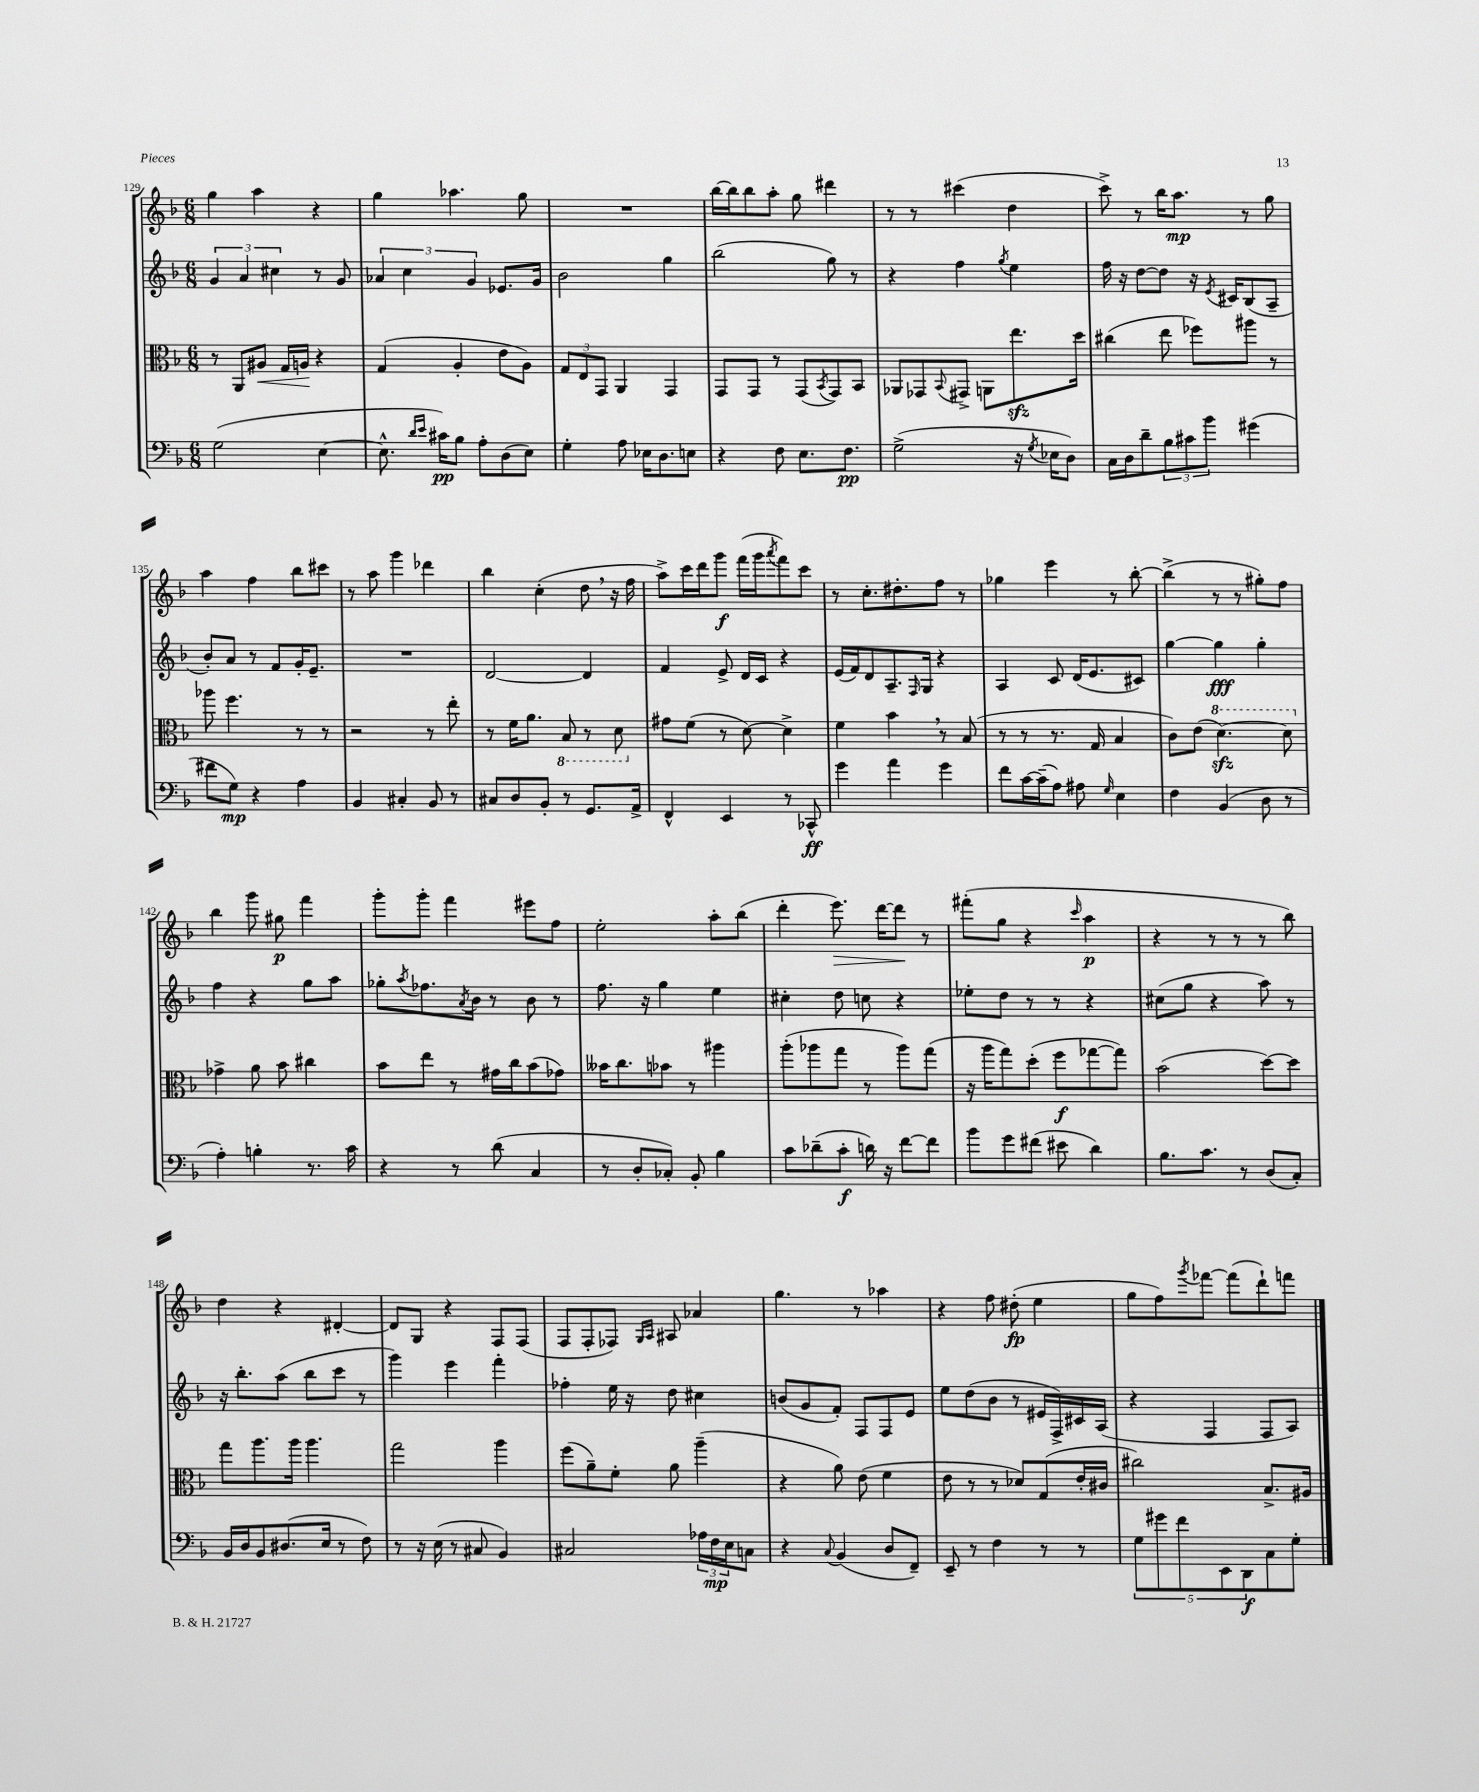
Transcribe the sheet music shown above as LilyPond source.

<<
\new StaffGroup <<
\new Staff = "s0" {
    \clef treble \key f \major \numericTimeSignature \time 6/8
    g''4 a''4 r4 |
    g''4 aes''4. g''8 |
    R2. |
    bes''16~ bes''16 bes''8 a''8-. g''8 dis'''4 |
    r8 r8 cis'''4( d''4 |
    c'''8->) r8 bes''16 a''8.\mp r8 g''8 |
    a''4 f''4 bes''8 cis'''8 |
    r8 a''8 g'''4 des'''4 |
    bes''4 c''4-.( d''8 \breathe r16 f''16 |
    a''8->) c'''16 d'''16 g'''8\f f'''16( g'''16 \acciaccatura { a'''8 } f'''8) c'''8 |
    r8 c''8.-. dis''8.-. f''8 r8 |
    ges''4 e'''4 r8 bes''8~-. |
    bes''4->( r8 r8 gis''8-.) f''8 |
    bes''4 g'''8 gis''8\p f'''4 |
    g'''8-. g'''8-. f'''4 eis'''8 f''8 |
    e''2-. a''8-. bes''8( |
    d'''4-. e'''8.\>) d'''16~ d'''8\! r8 |
    fis'''8-.( g''8 r4 \grace { c'''16 } a''4\p |
    r4 r8 r8 r8 bes''8) |
    d''4 r4 dis'4~-. |
    dis'8 g8 r4 f8 f8( |
    f8 f8-. fes8) \grace { g16 a16 } ais8 aes'4 |
    g''4. r8 aes''4 |
    r4 f''8 dis''8-.\fp( e''4 |
    g''8 f''8) \acciaccatura { g'''8 } fes'''8~ fes'''8( d'''8-!) f'''8 \bar "|." |
}
\new Staff = "s1" {
    \clef treble \key f \major \numericTimeSignature \time 6/8
    \tuplet 3/2 { g'4 a'4 cis''4 } r8 g'8 |
    \tuplet 3/2 { aes'4 c''4 g'4 } ees'8. g'16 |
    bes'2 g''4 |
    bes''2( g''8) r8 |
    r4 f''4 \acciaccatura { g''8 } e''4 |
    f''16 r16 d''8~ d''8 r16 \acciaccatura { e'8 } cis'16 bes8( a8-- |
    bes'8-.) a'8 r8 f'8 g'16-. e'8.-- |
    R2. |
    d'2~ d'4 |
    f'4 e'8-> d'16 c'16 r4 |
    e'16( f'16) d'8 a8.-- \grace { f16 } g16 r4 |
    a4 c'8 d'16( e'8. cis'8) |
    g''4~ g''4\fff g''4-. |
    f''4 r4 g''8 a''8 |
    ges''8-. \acciaccatura { a''8 } fes''8. \acciaccatura { a'8 } bes'16 r8 bes'8 r8 |
    f''8. r16 g''4 e''4 |
    cis''4-. d''8 c''8 r4 |
    ees''8-. d''8 r8 r8 r4 |
    cis''8( g''8 r4 a''8) r8 |
    r16 bes''8.-. a''8( bes''8 c'''8 r8 |
    g'''4) e'''4 f'''4-. |
    fes''4-. e''16 r16 d''8 cis''4 |
    b'8( g'8 f'8-.) f8 f8 e'8 |
    e''8 d''8( bes'8 r8 eis'16 f16->) cis'16 a16( |
    r4 f4 f8 a8) \bar "|." |
}
\new Staff = "s2" {
    \clef alto \key f \major \numericTimeSignature \time 6/8
    r8 a,8 ais8\< g16 a16\! r4 |
    g4( a4-. e'8 a8) |
    \tuplet 3/2 { g8 e8 g,8 } a,4 g,4 |
    g,8 g,8 r8 g,8( \acciaccatura { bes,8 } g,8) bes,8 |
    aes,8 ges,8 \appoggiatura { bes,8 } gis,8-> a,8 e''8.\sfz d''16 |
    cis''4( e''8 fes''8) ais''8 r8 |
    aes''8 f''4. r8 r8 |
    r2 r8 e''8-. |
    r8 f'16 a'8. \ottava #-1 bes,8 r8 d8 \ottava #0 |
    gis'8 f'8( r8 d'8~) d'4-> |
    f'4 bes'4 \breathe r8 bes8( |
    r8 r8 r8. g16 bes4 |
    c'8) e'8( \ottava #1 d''4.~\sfz) d''8 \ottava #0 |
    ges'4-> a'8 bes'8 cis''4 |
    bes'8 e''8 r8 gis'16 c''16 bes'8( ges'8) |
    beses'16 c''8. bes'8 r8 ais''4 |
    a''8-.( aes''8 g''8 r8 aes''8) g''8( |
    r16 a''16 g''8) d''8-.( f''8\f ges''8~ ges''8) |
    bes'2( d''8~) d''8 |
    g''8 a''8. a''16 a''4. |
    g''2 a''4 |
    f''8( a'8--) f'8-. a'8 a''4--( |
    r4 a'8) e'8( f'4 |
    e'8 r8 r8 des'8) g8( e'16-. cis'16 |
    cis''2) bes8.-> ais16 \bar "|." |
}
\new Staff = "s3" {
    \clef bass \key f \major \numericTimeSignature \time 6/8
    g2( e4~ |
    e8.-^ \grace { d'16 e'16 } cis'16\pp) bes8 a8-. d8( e8) |
    g4-. a8 ees16 d8. e8 |
    r4 f8 e8. f8.\pp |
    g2->( r16 \acciaccatura { g8 } ees16 d8) |
    c16 d16 d'8-- \tuplet 3/2 { bes8 cis'8 bes'8 } gis'4( |
    fis'8 g8\mp) r4 a4 |
    bes,4 cis4-. bes,8 r8 |
    cis8 d8 bes,8-. r8 g,8. a,16-> |
    f,4-^ e,4 r8 ces,8-^\ff |
    g'4 a'4 g'4 |
    f'8 c'16~ c'16--( a8) ais8 \grace { g16 } e4 |
    f4 bes,4( d8 r8 |
    a4-.) b4-. r8. c'16 |
    r4 r8 d'8( c4 |
    r8 d8-. ces8-.) bes,8-. bes4 |
    c'8 des'8--( c'8-.\f d'16) r16 f'8~ f'8 |
    bes'8 g'8 fis'8( eis'8 d'4) |
    bes8. c'8. r8 d8( c8-.) |
    bes,16 d16 bes,8 dis8.( e16 r8 f8) |
    r8 r16 e16( r8 cis8 bes,4) |
    cis2 \tuplet 3/2 { aes16 f16\mp e16 } c8 |
    r4 \appoggiatura { c8 } bes,4( d8 f,8--) |
    e,8-- r8 f4 r8 r8 |
    \tuplet 5/4 { g8 gis'8 f'8 e,8 d,8\f } c8 g8-. \bar "|." |
}
>>
>>
\layout { \context { \Score currentBarNumber = #129 } }
